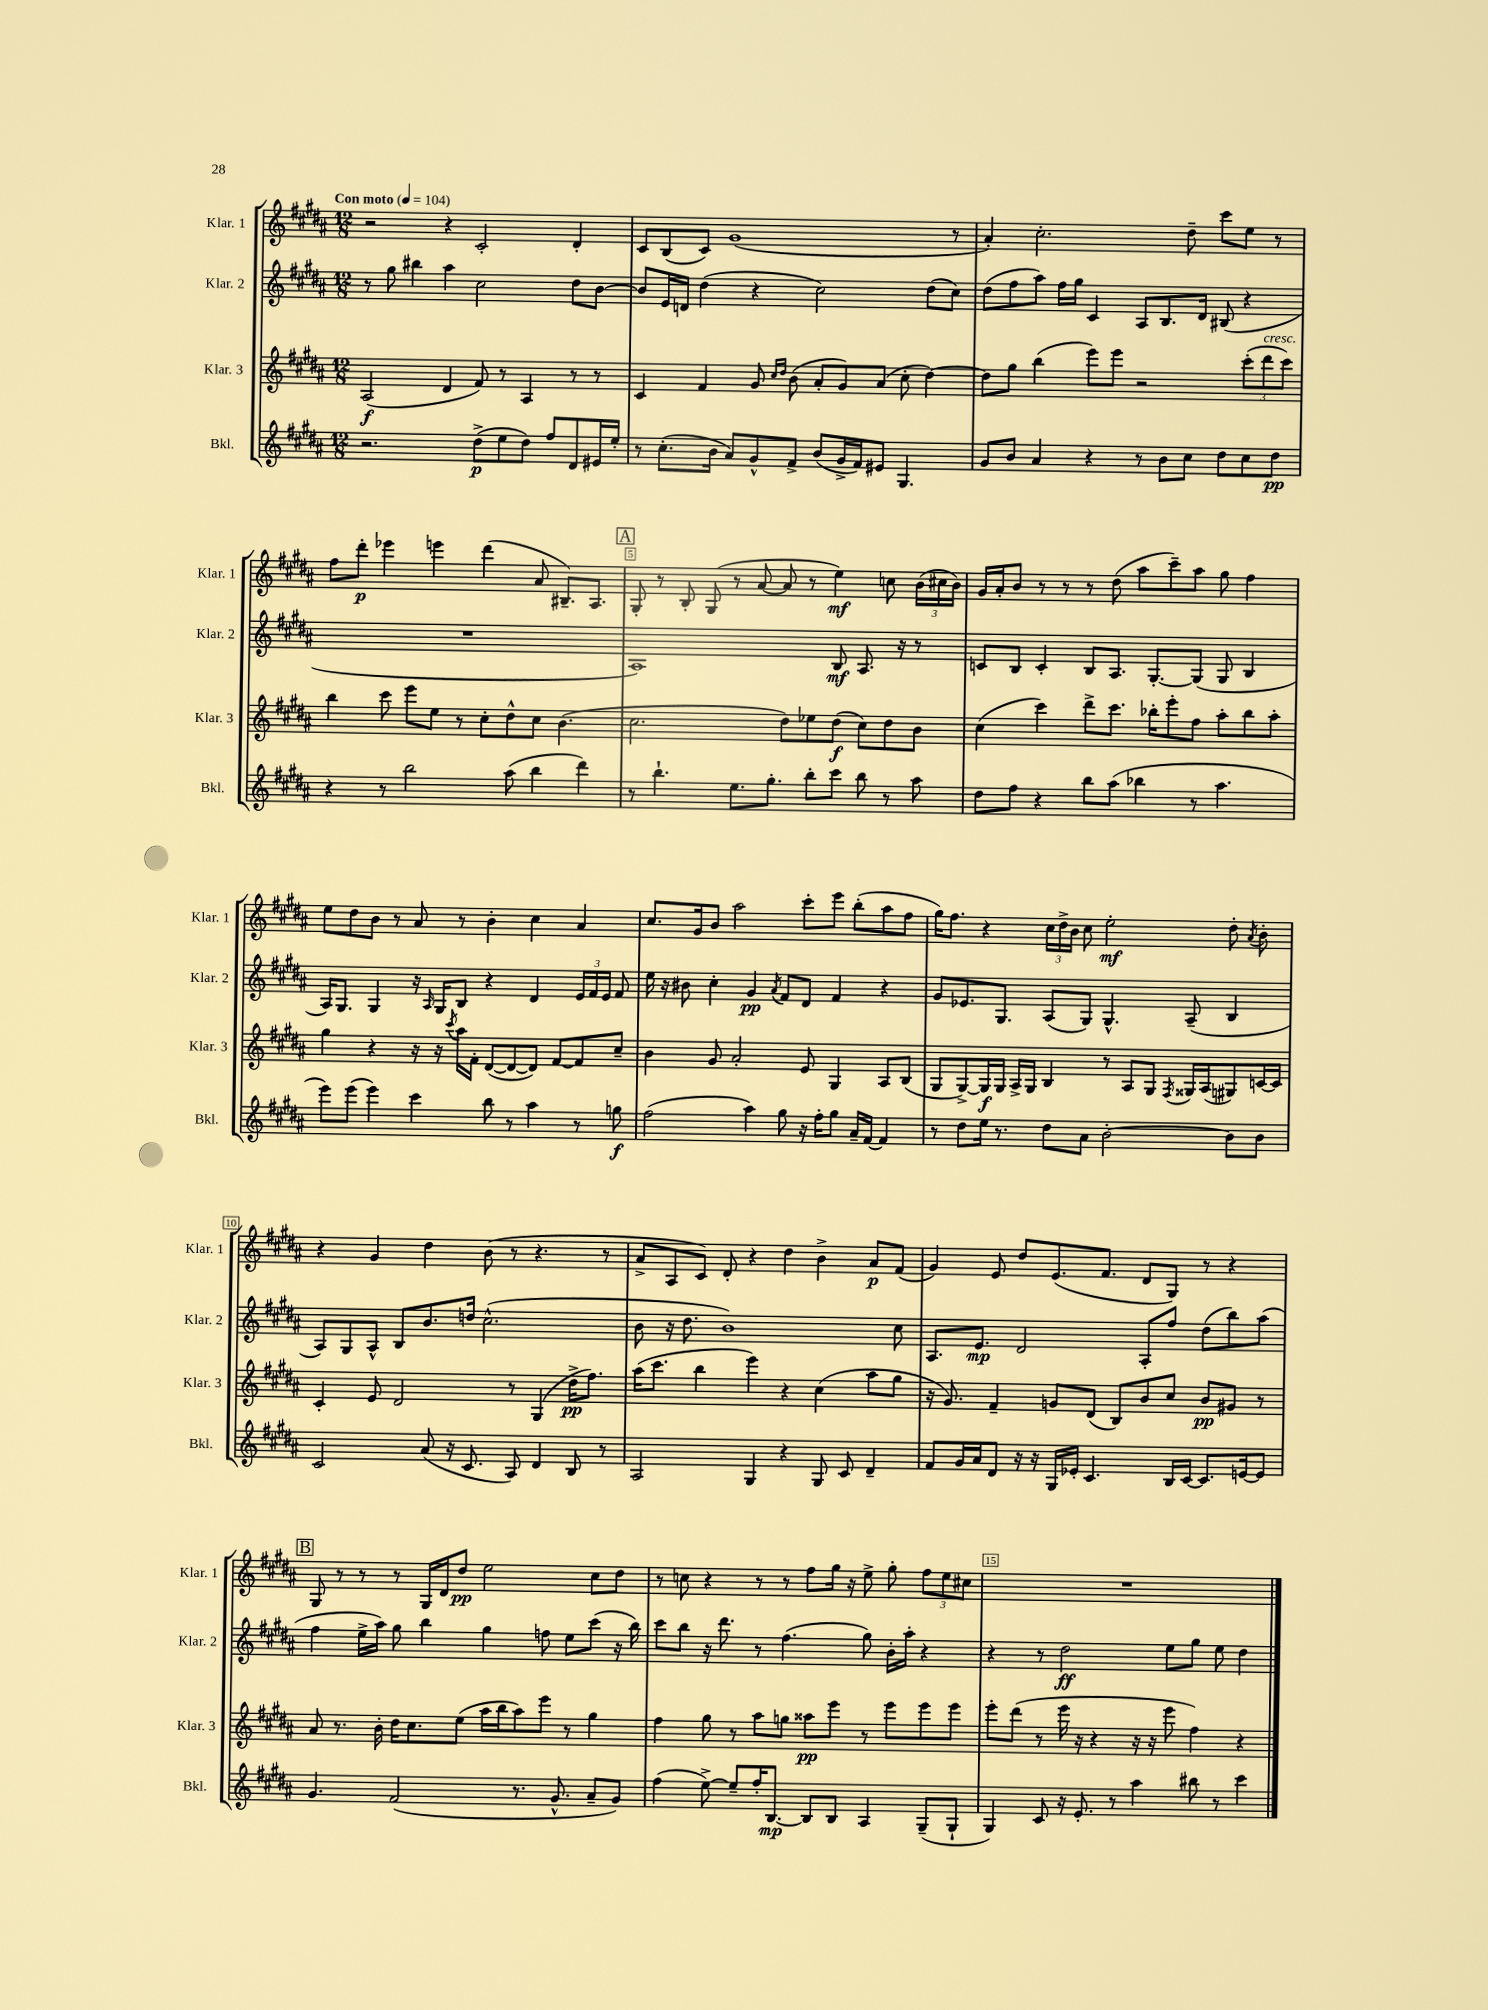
<<
\new StaffGroup <<
\new Staff = "s0" \with { instrumentName = "Klar. 1" shortInstrumentName = "Klar. 1" } {
    \clef treble \key b \major \numericTimeSignature \time 12/8 \tempo "Con moto" 4 = 104
    \autoBeamOff r2 r4 cis'2-. dis'4-. |
    cis'8[ b8( cis'8]) gis'1( r8 |
    ais'4-.) cis''2.-. dis''8-- cis'''8[ e''8] r8 |
    fis''8[ dis'''8]-.\p ees'''4 e'''4 dis'''4( ais'8 bis8.[--) ais8.] |
    \mark \markup { \box "A" } gis8-. r8 b8-. gis8( r8 ais'8~ ais'8 r8 e''4\mf) c''8 \tuplet 3/2 { b'16[( cis''16 b'16]) } |
    gis'16[ ais'16-. b'8] r8 r8 r8 dis''8( ais''8[ cis'''8--) ais''8] gis''8 fis''4 |
    e''8[ dis''8 b'8] r8 ais'8 r8 b'4-. cis''4 ais'4 |
    cis''8.[ gis'16 b'8] ais''2 cis'''8[-. e'''8] b''8[-.( ais''8 fis''8] |
    gis''16[) fis''8.] r4 \tuplet 3/2 { cis''16[ dis''16-> b'16] } cis''8 e''2-.\mf dis''8-. \acciaccatura { ais'8 } b'8-. |
    r4 gis'4 dis''4 b'8( r8 r4. r8 |
    ais'8[-> ais8 cis'8]) dis'8-. r4 dis''4 b'4-> ais'8[\p fis'8]( |
    gis'4) e'8 dis''8[ e'8.( fis'8.] dis'8[ gis8]) r8 r4 |
    \mark \markup { \box "B" } gis8 r8 r8 r8 gis16[ dis'16 dis''8]\pp e''2 cis''8[ dis''8] |
    r8 c''8 r4 r8 r8 fis''8[ gis''16] r16 e''8-> gis''8-. \tuplet 3/2 { fis''8[ e''8 cis''8] } |
    R1. \bar "|." |
}
\new Staff = "s1" \with { instrumentName = "Klar. 2" shortInstrumentName = "Klar. 2" } {
    \clef treble \key b \major \numericTimeSignature \time 12/8
    \autoBeamOff r8 gis''8 bis''4 ais''4 cis''2 dis''8[ b'8]~ |
    b'8[ e'16 d'16] dis''4( r4 cis''2) dis''8[( cis''8]) |
    dis''8[( fis''8 ais''8]) fis''16[ gis''16] cis'4 ais8[ b8. dis'16] bis8( r4 |
    R1. |
    \mark \markup { \box "A" } ais1) b8\mf ais8. r16 r8 |
    c'8[ b8] c'4-. b8[ ais8.] gis8.[~-. gis8]( gis8 b4 |
    ais16[) gis8.] gis4 r16 \grace { ais16 } gis16[ b8] r4 dis'4 \tuplet 3/2 { e'16[ fis'16 e'16] } fis'8 |
    e''16 r16 bis'8 cis''4-. gis'4\pp \acciaccatura { ais'8 } fis'8[ dis'8] fis'4 r4 |
    gis'8[ ees'8. gis8.] ais8[( gis8]) gis4.-^ ais8--( b4 |
    ais8[) gis8 ais8]-^ b8[ b'8. d''16] cis''2.-^( |
    b'8 r16 dis''8. b'1) cis''8 |
    ais8.[ e'8.]\mp dis'2 ais8[-. fis''8] dis''8[( b''8) ais''8]( |
    \mark \markup { \box "B" } fis''4 e''16[-> ais''16]) gis''8 b''4 gis''4 f''8 e''8[ cis'''8]( r16 b''16) |
    cis'''8[ b''8] r16 dis'''8. r8 fis''4.( gis''8) b'16[-. ais''16]-. r4 |
    r4 r8 dis''2\ff e''8[ gis''8] e''8 dis''4 \bar "|." |
}
\new Staff = "s2" \with { instrumentName = "Klar. 3" shortInstrumentName = "Klar. 3" } {
    \clef treble \key b \major \numericTimeSignature \time 12/8
    \autoBeamOff ais2\f( dis'4 fis'8) r8 ais4 r8 r8 |
    cis'4 fis'4 gis'8 \grace { cis''16[ dis''16] } b'8( ais'8[-. gis'8) ais'8]( cis''8-. dis''4~) |
    dis''8[ gis''8] b''4( e'''8[) e'''8] r2 \tuplet 3/2 { cis'''8[-.( dis'''8^\markup { \italic "cresc." } cis'''8]) } |
    b''4 cis'''8 e'''8[ e''8] r8 cis''8[-. dis''8-^ cis''8] b'4.( |
    \mark \markup { \box "A" } cis''2. dis''8[) ees''8 dis''8]\f( cis''8[) dis''8 b'8] |
    cis''4( cis'''4) dis'''8[-> cis'''8.] bes''16[-. e'''8-. fis''8] ais''8[-. bes''8 ais''8]-. |
    gis''4 r4 r16 r16 \acciaccatura { cis'''8 } ais''16[ fis'16]-. dis'8[~( dis'8~ dis'8]) fis'8[~ fis'8 cis''8]-- |
    b'4 gis'8 ais'2-. e'8 gis4 ais8[ b8]( |
    gis8[ gis8~->) gis16\f gis16] ais16[-> gis16] b4 r8 ais8[ gis8] \acciaccatura { fis8 } gisis16[ ais16( gis8) c'16~ c'16] |
    cis'4-. e'8 dis'2 r8 gis4( dis''16[->\pp fis''8.]) |
    ais''16[( cis'''8.] b''4 e'''4) r4 cis''4( ais''8[ gis''8] |
    r16 gis'8.) fis'4-- g'8[ dis'8]( b8[) b'8 cis''8] b'8[\pp gis'8] r8 |
    \mark \markup { \box "B" } ais'8 r8. b'16-. dis''16[ cis''8. e''8]( ais''16[ b''16 ais''8) e'''8] r8 gis''4 |
    fis''4 gis''8 r8 ais''8[ g''8] aisis''8[\pp e'''8] r8 e'''8[ e'''8 e'''8] |
    e'''8[-. dis'''8]( r8 e'''16 r16 r4 r16 r16 e'''8 fis''4) r4 \bar "|." |
}
\new Staff = "s3" \with { instrumentName = "Bkl." shortInstrumentName = "Bkl." } {
    \clef treble \key b \major \numericTimeSignature \time 12/8
    \autoBeamOff r2. dis''8[->\p( e''8 dis''8]) fis''8[ dis'8 eis'16 e''16]-. |
    r8 cis''8.[-.( b'16] ais'8[) gis'8-^ fis'8]-> b'8[( gis'16-> fis'16) eis'8] gis4. |
    gis'8[ b'8] ais'4 r4 r8 b'8[ cis''8] dis''8[ cis''8 dis''8]\pp |
    r4 r8 b''2 ais''8( b''4 dis'''4) |
    \mark \markup { \box "A" } r8 b''4.-! e''8.[ gis''8.]-. b''8[-. cis'''8] b''8 r8 ais''8 |
    dis''8[ fis''8] r4 b''8[ ais''8]( bes''4 r8 ais''4. |
    e'''8[) e'''8]( e'''4) cis'''4 b''8 r8 ais''4 r8 g''8\f |
    fis''2( ais''4) gis''8 r16 fis''16[-. gis''8] ais'16[-- fis'16]~ fis'4 |
    r8 dis''8[ e''16] r8. dis''8[ ais'8] b'2~-. b'8[ b'8] |
    cis'2 ais'8( r16 cis'8. ais8) dis'4 b8 r8 |
    ais2 gis4 r4 gis8 cis'8 dis'4-- |
    fis'8[ gis'16 ais'16 dis'8] r16 r16 gis16[ ees'16]-. cis'4. b16[ cis'16]~ cis'8.[ e'16~ e'8] |
    \mark \markup { \box "B" } gis'4. fis'2( r8. gis'8.-^ ais'8[-- gis'8]) |
    fis''4( e''8~->) e''8[-- fis''16-. b8.]~\mp b8[ b8] ais4 gis8[--( gis8]-! |
    gis4) cis'8 r16 e'8.-. r8 ais''4 bis''8 r8 cis'''4 \bar "|." |
}
>>
>>
\layout { \context { \Score \override BarNumber.break-visibility = ##(#f #t #t) barNumberVisibility = #(every-nth-bar-number-visible 5) \override BarNumber.stencil = #(make-stencil-boxer 0.1 0.3 ly:text-interface::print) } }
